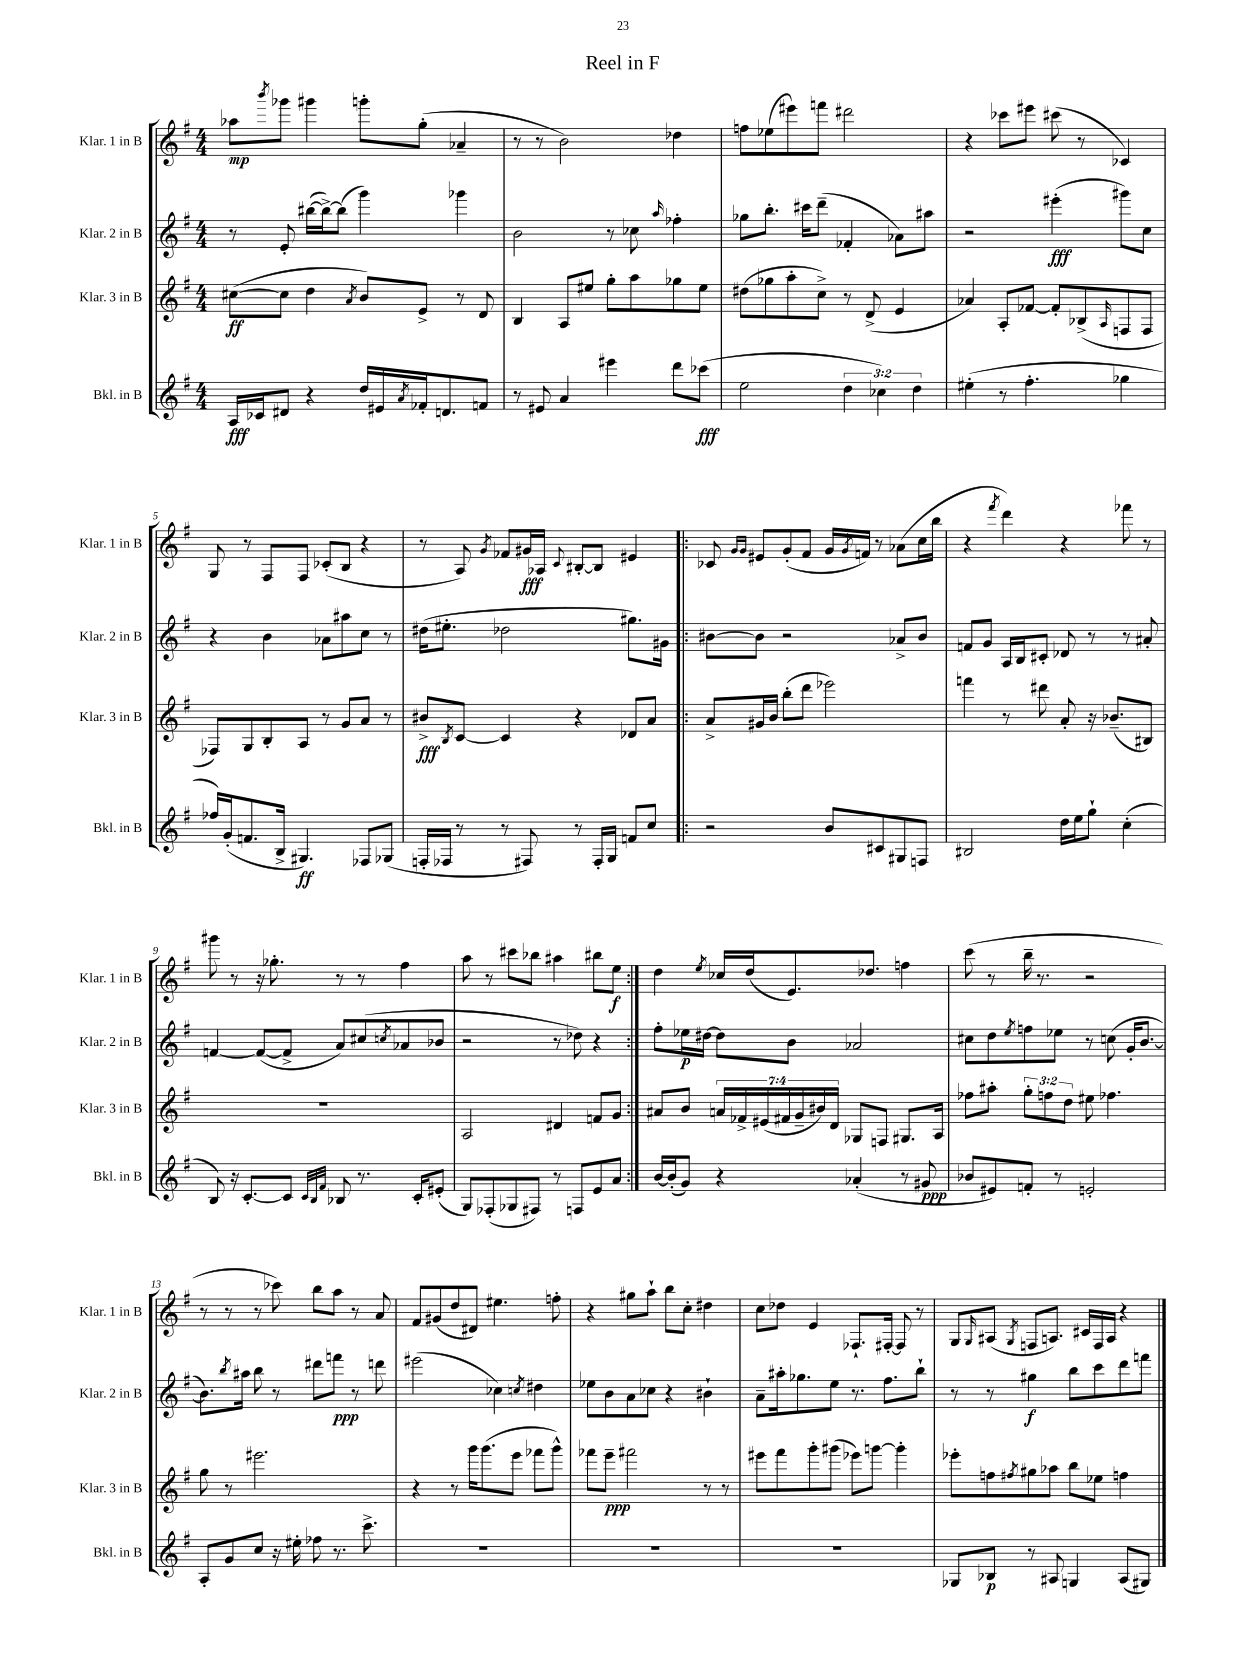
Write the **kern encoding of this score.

**kern	**kern	**kern	**kern
*staff4	*staff3	*staff2	*staff1
*clefG2	*clefG2	*clefG2	*clefG2
*k[f#]	*k[f#]	*k[f#]	*k[f#]
*M4/4	*M4/4	*M4/4	*M4/4
16A	([8cc#	8r	8aa-
16c-	.	.	.
.	.	.	8qbbb
8d#	8cc#]	8e'	8ggg-
4r	4dd	([16bb#	4ggg#
.	.	16bb#^_)	.
.	.	(8bb#]	.
.	8qa	.	.
16dd	8b)	4ggg)	8ggg'
16e#	.	.	.
8qa	.	.	.
16f-'	8e^	.	(8gg'
8.d	.	.	.
.	8r	4ggg-	4a-~
8f	8d	.	.
=	=	=	=
8r	4B	2b	8r
8e#	.	.	8r
4a	8A	.	2b)
.	8ee#	.	.
4eee#	8gg'	8r	.
.	8aa	8cc-	.
.	.	16qqaa	.
8ddd	8gg-	4ff-'	4dd-
(8ccc-	8ee#	.	.
=	=	=	=
2ee	(8dd#	8gg-	8ff
.	8gg-	8.bb'	(8ee-
.	8aa'	.	8eee#)
.	.	16ccc#	.
.	8cc^)	(8ddd~	8fff
6dd	8r	4f-'	2ddd#
.	(8d^	.	.
6cc-)	.	.	.
.	4e	8a-)	.
6dd	.	.	.
.	.	8aa#	.
=	=	=	=
(4ee#'	4a-)	2r	4r
8r	8A'	.	8ccc-
4.ff#'	[8f-	.	8eee#
.	8f-']	(4eee#'	(8ccc#
.	(8B-^	.	8r
.	16qqA	.	.
4gg-	8F	8ggg#)	4c-)
.	8F	8cc	.
=	=	=	=
16ff-)	8F-)	4r	8G
(16g'	.	.	.
8.f	8G	.	8r
.	8B'	4b	8F#
16B^	.	.	.
4.G#)	8A	.	8F#
.	8r	8a-	(8c-'
.	8g	8aa#	8B
8F-	8a	8cc	4r
(8G-	8r	8r	.
=	=	=	=
16F'	8b#^	(16dd#	8r
16F-	.	8.ee#'	.
.	8qB	.	.
8r	[8c	.	8A)
.	.	.	8qg
8r	4c]	2dd-	8f-
8F#)	.	.	16g#
.	.	.	16A-
.	.	.	8qqc
8r	4r	.	[8B#'
16F#'	.	.	8B#]
16G	.	.	.
8f	8d-	8.gg#)	4e#
8cc	8a	.	.
.	.	16g#	.
=!|:	=!|:	=!|:	=!|:
2r	8a^	[8b#	8c-
.	.	.	16qqg
.	.	.	16qqg
.	16g#	8b#]	8e#
.	16b	.	.
.	(8bb'	2r	(8g'
.	8ddd	.	8f#
8b	2eee-)	.	16g
.	.	.	8qg
.	.	.	16f)
8c#	.	.	8r
8G#	.	8a-^	(8a-
8F	.	8b#	16cc
.	.	.	16bb
=	=	=	=
2B#	4fff	8f	4r
.	.	8g	.
.	.	.	8qfff#
.	8r	16A	4ddd)
.	.	16B	.
.	8ddd#	8c#'	.
16dd	8a'	8d-	4r
16ee	.	.	.
8gg`	16r	8r	.
.	(8.b-~	.	.
(4cc'	.	8r	8fff-
.	8B#)	8a#'	8r
=	=	=	=
8B)	1r	[4f	8ggg#
16r	.	.	8r
[8.c'	.	.	.
.	.	(8f_	16r
.	.	.	8.gg-'
8c]	.	8f^]	.
32qqc	.	.	.
32qqB	.	.	.
32qqf#	.	.	.
8B-	.	8a)	8r
8.r	.	(8cc#	8r
.	.	8qcc	.
.	.	8a-	4ff#
16c'	.	.	.
(8e#'	.	8b-	.
=	=	=	=
8G)	2A	2r	8aa
(8F-'	.	.	8r
8G-	.	.	8ccc#
8F#)	.	.	8bb-
8r	4d#	8r	4aa#
8F	.	8dd-)	.
8e	8f	4r	8bb#
8a	8g	.	8ee
=:|!	=:|!	=:|!	=:|!
[16b	8a#	8ff#'	4dd
(16b']	.	.	.
8g)	8b	16ee-	.
.	.	[16dd#	.
.	.	.	8qee
4r	28a	8dd#]	16cc-
.	28f-^	.	.
.	.	.	(16dd
.	(28e#	.	.
.	28f#	.	.
.	.	8b	8.e)
.	28g~	.	.
.	28b#)	.	.
.	28d	.	.
(4a-'	8G-	2a-	.
.	.	.	8.dd-
.	8F	.	.
8r	8.G#	.	4ff
8g#	.	.	.
.	16A	.	.
=	=	=	=
8b-	8ff-	8cc#	(8ccc
8e#)	8aa#'	8dd	8r
.	.	8qee	.
8f'	12gg'	8ff	16bb~
.	.	.	8.r
.	12ff	.	.
8r	.	8ee-	.
.	12dd	.	.
2e'	8ee#	8r	2r
.	4.ff-	(8cc	.
.	.	16g'	.
.	.	[8.b	.
=	=	=	=
8A'	8gg	8.b])	8r
8g	8r	.	8r
.	.	8qbb	.
.	.	16aa#	.
8cc	2.eee#	8bb	8r
16r	.	8r	8ccc-)
16ee#'	.	.	.
8ff-	.	8ddd#	8bb
8.r	.	8fff	8aa
.	.	8r	8r
8.ccc^	.	.	.
.	.	8ddd	8a
=	=	=	=
1r	4r	(2eee#	8f#
.	.	.	(8g#
.	8r	.	8dd
.	16ggg	.	8d#)
.	(8.ggg	.	.
.	.	4cc-)	4.ee#
.	8eee	.	.
.	.	8qcc	.
.	8fff-	4dd#	.
.	8ggg^^)	.	8ff'
=	=	=	=
1r	8fff-	8ee-	4r
.	8eee~	8b	.
.	2fff#	8a	8gg#
.	.	8cc-	8aa`
.	.	4r	8bb
.	.	.	8cc'
.	8r	4b#`	4dd#
.	8r	.	.
=	=	=	=
1r	8eee#	8a~	8cc
.	8fff#	16aa#'	8dd-
.	.	8.gg-	.
.	8ggg'	.	4e
.	(8ggg#	8ee	.
.	8eee-)	8.r	8.F-`
.	[8ggg	.	.
.	.	8.ff#	[16F#'
.	4ggg']	.	8F#]
.	.	8bb`	8r
=	=	=	=
8G-	8eee-'	8r	8G
.	.	.	16qqG
8B-	8ff	8r	(8A#
.	8qff#	.	8qG
8r	8gg#	4gg#	8F
8A#	8aa-	.	8.A)
4G	8bb	8bb	.
.	.	.	16c#
.	8ee-	8ccc	16F
.	.	.	16A
(8A#	4ff	8ddd	4r
8G#)	.	8fff	.
==	==	==	==
*-	*-	*-	*-
